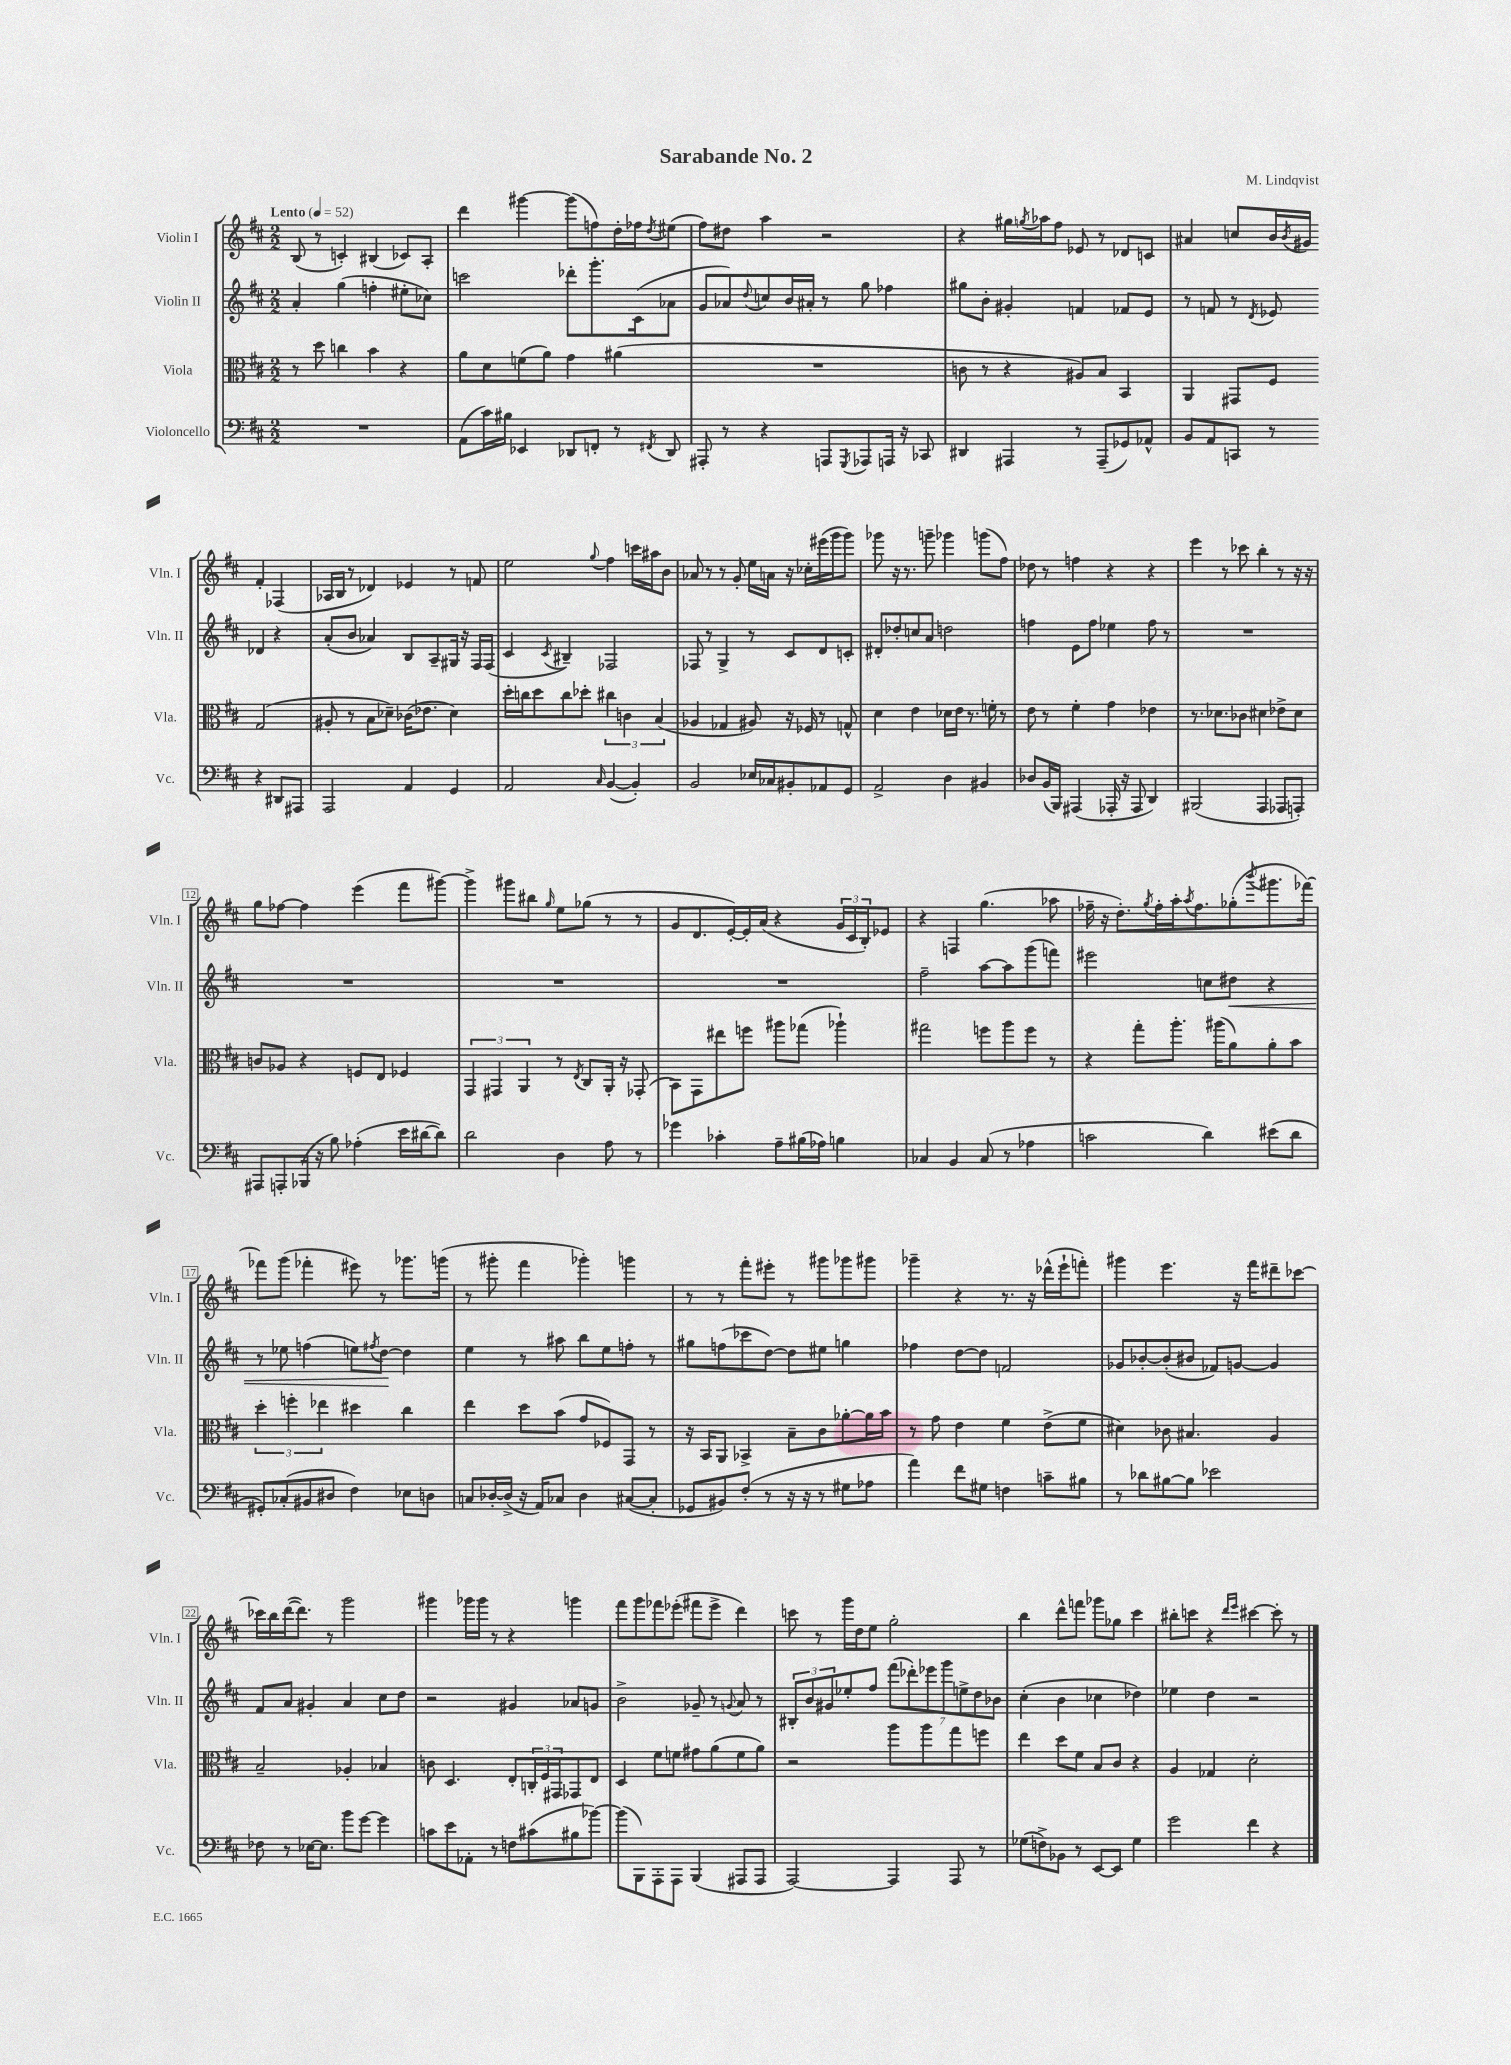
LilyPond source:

\header { title = "Sarabande No. 2" composer = "M. Lindqvist" }
<<
\new StaffGroup <<
\new Staff = "s0" \with { instrumentName = "Violin I" shortInstrumentName = "Vln. I" } {
    \clef treble \key d \major \numericTimeSignature \time 2/2 \tempo "Lento" 4 = 52
    b8( r8 c'4-.) bis4( ces'8) a8-. |
    d'''4 gis'''4~ gis'''8( f''8) d''16-. fes''16 \acciaccatura { d''8 } eis''8( |
    fis''8) dis''8 a''4 r2 |
    r4 gis''16 \acciaccatura { g''8 } aes''16 fis''8 ees'8 r8 des'8 c'8 |
    ais'4 c''8 b'16 \acciaccatura { b'8 } gis'16 fis'4-. fes4( |
    aes16 b16 r8 des'4) ees'4 r8 f'8 |
    e''2 \appoggiatura { g''8 } fis''4 c'''16 ais''16 b'8 |
    aes'8 r8 r8 g'8-. e''16 a'16 r16 ces''16-. eis'''16( g'''16 g'''8) |
    ges'''8 r16 r8. g'''8-- ges'''4 g'''8( fis''8) |
    des''8 r8 f''4 r4 r4 |
    e'''4 r8 ces'''8 b''4-. r8 r16 r16 |
    g''8 fes''8~ fes''4 e'''4( fis'''8 gis'''8~) |
    gis'''4-> gis'''8 bis''8 \grace { g''16 } e''8 ges''8( r8 r8 |
    g'8 d'8. e'16~-.) e'16-. a'16( r4 \tuplet 3/2 { g'16 cis'16 b16-.) } ees'8 |
    r4 f4 g''4.( aes''8 |
    fes''16-- r16 d''8.-.) \acciaccatura { g''8 } fes''16-. a''16-. \acciaccatura { a''8 } fes''8. ges''8-.( \acciaccatura { b'''8 } gis'''8. fes'''16~) |
    fes'''8 g'''8( fes'''4-. eis'''8) r8 ges'''8. g'''16( |
    r8 gis'''8-. fis'''4 ges'''4-.) g'''4 |
    r8 r8 fis'''8-. eis'''8-. r8 gis'''8 ges'''8 gis'''8 |
    ges'''4-- r4 r8. r16 des'''16-^( e'''16-! f'''8-.) |
    gis'''4 e'''4. r16 fis'''16 dis'''8-- ces'''8~ |
    ces'''16 b''16 d'''16~( d'''8.) r8 g'''2 |
    gis'''4 ges'''16 ges'''16 r8 r4 g'''4 |
    fis'''8 g'''8 fes'''8 ees'''8-.( fis'''8 ees'''8-> d'''4) |
    c'''8 r8 g'''16 d''16 e''8 g''2-. |
    b''4 d'''8-^ f'''8 ges'''8 ges''8 cis'''4 |
    bis''8-. c'''8 r4 \grace { d'''16 e'''16 } cis'''4~ cis'''8-. r8 \bar "|." |
}
\new Staff = "s1" \with { instrumentName = "Violin II" shortInstrumentName = "Vln. II" } {
    \clef treble \key d \major \numericTimeSignature \time 2/2
    a'4-. g''4( f''4-. eis''8-. ces''8) |
    c'''2 des'''8-. g'''8.-. cis'16( aes'8 |
    g'8 aes'8) \appoggiatura { d''8 } c''8 b'16 ais'16-. r8 g''8 fes''4 |
    gis''8 b'8-. gis'4-. f'4 fes'8 e'8 |
    r8 f'8 r8 \acciaccatura { d'8 } ees'8 des'4 r4 |
    a'8-.( b'8 aes'4) b8 a8-- gis16 r16 fis16 fis16( |
    cis'4 \acciaccatura { cis'8 } bis4--) fes2 |
    fes8 r8 g4-> r8 cis'8 d'8 c'8-. |
    dis'8-. des''8-. c''8 a'8 d''2 |
    f''4 e'8 f''8 ees''4 f''8 r8 |
    R1 |
    R1 |
    R1 |
    R1 |
    fis''2-- a''8~ a''8 g'''8( f'''8) |
    eis'''2 c''8 dis''8\< r4 |
    r8 ees''8 f''4( e''8) \acciaccatura { fis''8 } d''8~\! d''4 |
    e''4 r8 ais''8 b''8 e''8 f''8-. r8 |
    gis''8 f''8( ces'''8 d''8~) d''8 eis''8 g''4 |
    fes''4 d''8~ d''8 f'2 |
    ges'8 bes'8~-. bes'8-.( bis'8 fes'8) g'8~ g'4 |
    fis'8 a'8 gis'4-. a'4 cis''8 d''8 |
    r2 gis'4 aes'8 g'8 |
    b'2-> ges'8-- r8 \appoggiatura { g'8 } a'8 r8 |
    \tuplet 3/2 { bis8-. b'8 gis'8 } ees''8-. fis''8 \tuplet 7/4 { fis'''8( des'''8-.) ees'''8 g'''8 e''8-> d''8 bes'8 } |
    cis''4-.( b'4 ces''4 des''4) |
    ees''4 d''4 r2 \bar "|." |
}
\new Staff = "s2" \with { instrumentName = "Viola" shortInstrumentName = "Vla." } {
    \clef alto \key d \major \numericTimeSignature \time 2/2
    r8 d''8 c''4 b'4 r4 |
    a'8 d'8 f'8( a'8) g'4 ais'4( |
    R1 |
    c'8 r8 r4 ais8) b8 b,4 |
    a,4 gis,8 fis8 g2( |
    ais8-. r8 b8 des'8--) ces'16( ees'8. des'4) |
    d''16-. c''16 d''8 c''8 des''8-. \tuplet 3/2 { cis''4 c'4 b4( } |
    aes4 ges4 ais8) r16 fes16 r8 g8-^ |
    d'4 e'4 des'16 e'16 r8. f'16-. r8 |
    e'8 r8 fis'4-. g'4 ees'4 |
    r8. des'8. ces'8 dis'4 ees'8-> dis'8 |
    c'8 aes8 r4 f8 e8 fes4 |
    \tuplet 3/2 { g,4 gis,4 a,4 } r8 \acciaccatura { e8 } cis8 a,16-. r16 ges,8-.( |
    b,8) g,8 eis''8 f''8 ais''8 ges''8( aes''4-!) |
    gis''2 f''8 a''8 f''8 r8 |
    r4 g''8-. a''8.-. ais''16( a'8) a'8-. b'8 |
    \tuplet 3/2 { d''4-. f''4-. ees''4 } dis''4 cis''4 |
    e''4 d''8 b'8( g'8 fes8) g,8 r8 |
    r16 b,16 a,8 bes,4-> b8-- cis'8 aes'8~-. aes'16 b'16 |
    r8 g'8 e'4 fis'4 e'8->( fis'8 |
    dis'4) ces'8 bis4. a4 |
    b2-- aes4-. bes4 |
    c'8 d4. e8-. \tuplet 3/2 { c16-. fis16 gis,16 } ges,8 e8 |
    d4 fis'8 f'8 gis'8 a'8( f'8 a'8) |
    r2 a''8 a''8 g''8 f''8 |
    e''4 d''8 fis'8 b8 cis'8 r4 |
    a4 ges4 d'2-. \bar "|." |
}
\new Staff = "s3" \with { instrumentName = "Violoncello" shortInstrumentName = "Vc." } {
    \clef bass \key d \major \numericTimeSignature \time 2/2
    R1 |
    a,8( cis'16) bis16 ees,4 des,8 f,8-. r8 \acciaccatura { fis,8 } des,8 |
    ais,,8-. r8 r4 a,,8 \acciaccatura { g,,8 } aes,,8 a,,16 r16 ces,8 |
    dis,4 ais,,4 r8 ais,,8--( ges,8) aes,8-^ |
    b,8 a,8 c,8 r8 r4 dis,8 ais,,8 |
    a,,2 a,4 g,4 |
    a,2 \grace { cis16 } b,4~( b,4-.) |
    b,2 ees16 ces16 bis,8-. aes,8 g,8 |
    a,2-> d4 bis,4 |
    des8 b,16( b,,16) ais,,4( aes,,16-. r16 aes,,8 d,4) |
    bis,,2( a,,4 aes,,8 a,,8-.) |
    ais,,8 a,,8-. bes,,16( r16 b8) aes4-.( e'16 dis'16~ dis'8) |
    d'2 d4 a8 r8 |
    ges'4 ces'4-. a8-- bis16( aes16) b4 |
    ces4 b,4 ces8( r8 aes4 |
    c'2 d'4) eis'8( d'8 |
    gis,8-.) ces8-.( bis,8 dis8 fis4) ees8 d8 |
    c8 des16~-. des16->( r16 a,16) ces8 des4 cis8~( cis8-. |
    ges,8 bis,8) fis8-.( r8 r16 r16 r8 gis8 aes8 |
    a'4) fis'8 gis8 f4 c'8-- bis8 |
    r8 des'8 bis8~ bis8 ees'2 |
    fes8 r8 ees16~ ees8. b'8 g'8~ g'4 |
    c'8 e'8 aes,8-. r8 f8 cis'8( bis8 bes'8~) |
    bes'8( b,,8) a,,8-. a,,8 b,,4( ais,,8 ais,,8 |
    a,,2~) a,,4 a,,8 r8 |
    ges8( f8->) bes,8 r8 e,8~ e,8 ges4 |
    g'2 fis'4 r4 \bar "|." |
}
>>
>>
\layout { \context { \Score \override BarNumber.stencil = #(make-stencil-boxer 0.1 0.3 ly:text-interface::print) } }
